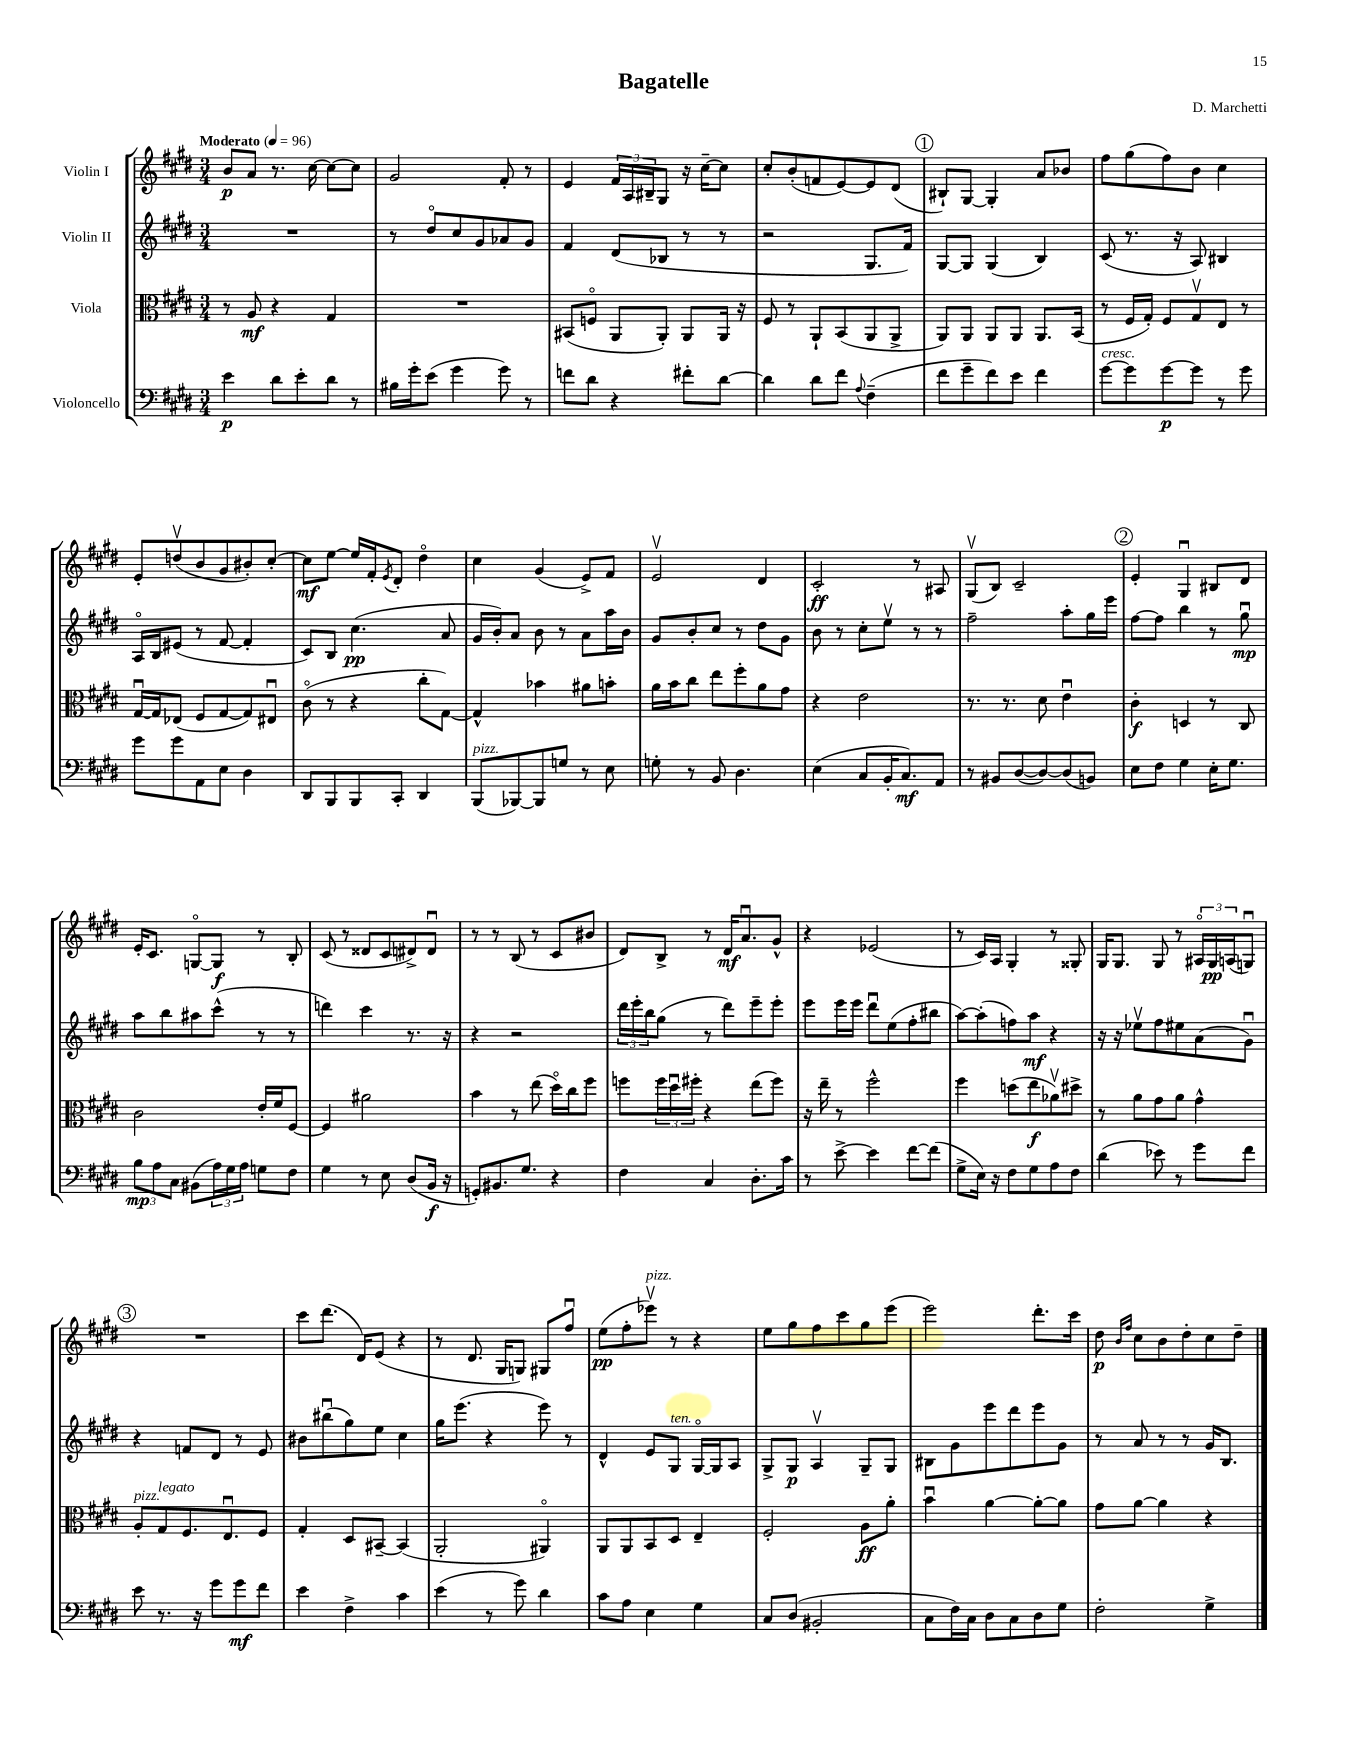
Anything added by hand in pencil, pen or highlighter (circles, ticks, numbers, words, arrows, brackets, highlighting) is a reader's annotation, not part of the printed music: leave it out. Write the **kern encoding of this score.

**kern	**dynam	**kern	**dynam	**kern	**dynam	**kern	**dynam
*part4	*part4	*part3	*part3	*part2	*part2	*part1	*part1
*staff4	*staff4	*staff3	*staff3	*staff2	*staff2	*staff1	*staff1
*I"Violoncello	*	*I"Viola	*	*I"Violin II	*	*I"Violin I	*
*clefF4	*	*clefC3	*	*clefG2	*	*clefG2	*
*k[f#c#g#d#]	*	*k[f#c#g#d#]	*	*k[f#c#g#d#]	*	*k[f#c#g#d#]	*
*M3/4	*	*M3/4	*	*M3/4	*	*M3/4	*
*MM96	*	*MM96	*	*MM96	*	*MM96	*
=1	=1	=1	=1	=1	=1	=1	=1
!	!	!	!	!	!	!LO:TX:a:B:t=Moderato	!
4e\	p	8r	.	2.r	.	8b/L	p
.	.	8A/	mf	.	.	8a/J	.
8d#\L	.	4r	.	.	.	8.r	.
8e'\	.	.	.	.	.	.	.
.	.	.	.	.	.	[16cc#\	.
8d#\J	.	4G#/	.	.	.	8cc#\L_	.
8r	.	.	.	.	.	8cc#\J]	.
=2	=2	=2	=2	=2	=2	=2	=2
16B#X\LL	.	2.r	.	8r	.	2g#/	.
16g#'\J	.	.	.	.	.	.	.
(8e\J	.	.	.	8dd#/L	.	.	.
4g#\	.	.	.	8cc#/	.	.	.
.	.	.	.	8g#/	.	.	.
8g#\)	.	.	.	8a-X/	.	8f#'/	.
8r	.	.	.	8g#/J	.	8r	.
=3	=3	=3	=3	=3	=3	=3	=3
8fn\L	.	(8BB#X/L	.	4f#/	.	4e/	.
8d#\J	.	8Fn/J	.	.	.	.	.
4r	.	8AA/L	.	(8d#/L	.	24f#/LL	.
.	.	.	.	.	.	24A/	.
.	.	.	.	.	.	24B#X~/J	.
.	.	8AA'/J)	.	8B-X/J	.	8G#/J	.
8f#X'\L	.	8AA/L	.	8r	.	16r	.
.	.	.	.	.	.	[16cc#~\KL	.
[8d#\J	.	16AA/Jk	.	8r	.	8cc#\J]	.
.	.	16r	.	.	.	.	.
=4	=4	=4	=4	=4	=4	=4	=4
4d#\]	.	8F#/	.	2r	.	8cc#'/L	.
.	.	8r	.	.	.	(8b'/	.
8d#\L	.	8AA`/L	.	.	.	8fn/	.
8f#\J	.	(8BB/	.	.	.	[8e/)	.
8qqA/	.	.	.	.	.	.	.
(4F#~\	.	8AA/	.	8.G#/L	.	8e/]	.
.	.	8AA^/J	.	.	.	(8d#/J	.
.	.	.	.	16f#/Jk)	.	.	.
!!LO:REH:place=s1:t=1
=5	=5	=5	=5	=5	=5	=5	=5
8f#\L	.	8AA/L)	.	[8G#/L	.	8B#X`/L)	.
8g#~\	.	8AA/J	.	8G#/J]	.	[8G#/J	.
8f#\)	.	8AA/L	.	(4G#/	.	4G#'/]	.
8e\J	.	8AA/J	.	.	.	.	.
4f#\	.	8.AA/L	.	4B/)	.	8a/L	.
.	.	.	.	.	.	8b-X/J	.
.	.	(16BB/Jk	.	.	.	.	.
=6	=6	=6	=6	=6	=6	=6	=6
!LO:TX:a:i:t=cresc.	!	!	!	!	!	!	!
[8g#\L	.	8r	.	(8c#/	.	8ff#\L	.
8g#\]	.	16F#/LL	.	8.r	.	(8gg#\	.
.	.	16G#'/JJ)	.	.	.	.	.
[8g#\	p	8F#/L	.	.	.	8ff#\)	.
.	.	.	.	16r	.	.	.
8g#\J]	.	8G#v/	.	8A/)	.	8b\J	.
8r	.	8E/J	.	4B#X/	.	4cc#\	.
8g#\	.	8r	.	.	.	.	.
!!LO:LB:g=z
=7	=7	=7	=7	=7	=7	=7	=7
8g#\L	.	[16G#u/LL	.	16A/LL	.	8e'/L	.
.	.	16G#/J]	.	16B/J	.	.	.
8g#\	.	(8E-X/J	.	(8e#X/J	.	(8ddnv/	.
8AA\	.	8F#/L	.	8r	.	8b/	.
8E\J	.	[8G#/	.	[8f#/	.	8g#/	.
4D#\	.	8G#/])	.	4f#'/]	.	8b#X'/)	.
.	.	8E#Xu/J	.	.	.	[8cc#'/J	.
=8	=8	=8	=8	=8	=8	=8	=8
8DD#/L	.	(8c#\	.	8c#/L)	.	8cc#\L]	mf
8BBB/	.	8r	.	8B/J	.	[8ee\J	.
8BBB/	.	4r	.	(4.cc#\	pp	16ee/LL]	.
.	.	.	.	.	.	16f#'/J	.
.	.	.	.	.	.	8qe/	.
8CC#'/J	.	.	.	.	.	8d#'/J	.
4DD#/	.	8cc#'\L	.	.	.	4dd#\	.
.	.	[8G#\J)	.	8a/	.	.	.
=9	=9	=9	=9	=9	=9	=9	=9
!LO:TX:a:i:t=pizz.	!	!	!	!	!	!	!
(8BBB/L	.	4G#^^/]	.	16g#/LL	.	4cc#\	.
.	.	.	.	16b'/J)	.	.	.
[8BBB-X/)	.	.	.	8a/J	.	.	.
8BBB-/]	.	4b-X\	.	8b\	.	(4g#/	.
8Gn/J	.	.	.	8r	.	.	.
8r	.	8a#X\L	.	8a\L	.	8e^/L)	.
8E\	.	8bn'\J	.	16aa\L	.	8f#/J	.
.	.	.	.	16b\JJ	.	.	.
=10	=10	=10	=10	=10	=10	=10	=10
8Gn'\	.	16a\LL	.	8g#/L	.	2ev/	.
.	.	16b\J	.	.	.	.	.
8r	.	8cc#\J	.	8b'/	.	.	.
8BB/	.	8ee\L	.	8cc#/J	.	.	.
4.D#\	.	8ff#'\	.	8r	.	.	.
.	.	8a\	.	8dd#\L	.	4d#/	.
.	.	8g#\J	.	8g#\J	.	.	.
=11	=11	=11	=11	=11	=11	=11	=11
(4E\	.	4r	.	8b\	.	2c#'/	ff
.	.	.	.	8r	.	.	.
8C#/L	.	2e\	.	8cc#'\L	.	.	.
16BB'/K	.	.	.	8eev\J	.	.	.
8.C#/)	mf	.	.	.	.	.	.
.	.	.	.	8r	.	8r	.
8AA/J	.	.	.	8r	.	8A#X/	.
=12	=12	=12	=12	=12	=12	=12	=12
8r	.	8.r	.	2ff#~\	.	(8G#v/L	.
8BB#X/L	.	.	.	.	.	8B/J)	.
.	.	8.r	.	.	.	.	.
([8D#/	.	.	.	.	.	2c#~/	.
8D#/_)	.	8d#\	.	.	.	.	.
(8D#/]	.	4eu\	.	8aa'\L	.	.	.
8BBn/J)	.	.	.	16gg#\L	.	.	.
.	.	.	.	16eee\JJ	.	.	.
!!LO:REH:place=s1:t=2
=13	=13	=13	=13	=13	=13	=13	=13
8E\L	.	4c#'\	f	[8ff#\L	.	4e'/	.
8F#\J	.	.	.	8ff#\J]	.	.	.
4G#\	.	4Dn/	.	4bb\	.	4G#u/	.
16E'\KL	.	8r	.	8r	.	8B#X/L	.
8.G#\J	.	.	.	.	.	.	.
.	.	8C#/	.	8gg#u\	mp	8d#/J	.
!!LO:LB:g=z
=14	=14	=14	=14	=14	=14	=14	=14
12B\L	mp	2c#\	.	8aa\L	.	16e'/KL	.
.	.	.	.	.	.	8.c#/J	.
12A\	.	.	.	.	.	.	.
.	.	.	.	8bb\	.	.	.
12C#\J	.	.	.	.	.	.	.
(8BB#X\L	.	.	.	8aa#X\	.	[8Gn/L	.
24A\L)	.	.	.	(8ccc#^^\J	.	8G/J]	f
24G#\	.	.	.	.	.	.	.
24A\JJ	.	.	.	.	.	.	.
8Gn\L	.	16e'/LL	.	8r	.	8r	.
.	.	16f#/J	.	.	.	.	.
8F#\J	.	[8F#/J	.	8r	.	8B'/	.
=15	=15	=15	=15	=15	=15	=15	=15
4G#\	.	4F#/]	.	4dddn\)	.	(8c#/	.
.	.	.	.	.	.	8r	.
8r	.	2a#X\	.	4ccc#\	.	8d##X/L	.
8E\	.	.	.	.	.	8c#/	.
(8D#/L	.	.	.	8.r	.	8d#X^/)	.
16BB/Jk	f	.	.	.	.	8d#u/J	.
16r	.	.	.	16r	.	.	.
=16	=16	=16	=16	=16	=16	=16	=16
8GGn'/L)	.	4b\	.	4r	.	8r	.
8.BB#X/	.	.	.	.	.	8r	.
.	.	8r	.	2r	.	(8B/	.
8.G#/J	.	.	.	.	.	.	.
.	.	(8ee\	.	.	.	8r	.
4r	.	16dd#\LL)	.	.	.	8c#/L	.
.	.	16cc#\J	.	.	.	.	.
.	.	8ff#\J	.	.	.	8b#X/J	.
=17	=17	=17	=17	=17	=17	=17	=17
4F#\	.	8ffn\L	.	24ddd#\LL	.	8d#/L)	.
.	.	.	.	24eee'\	.	.	.
.	.	.	.	24bb\J	.	.	.
.	.	24ff\L	.	(8gg#\J	.	8B^/J	.
.	.	24dd#u\	.	.	.	.	.
.	.	24ff#X'\JJ	.	.	.	.	.
4C#/	.	4r	.	8r	.	8r	.
.	.	.	.	8ddd#\L)	.	16d#/KL	mf
.	.	.	.	.	.	8.au/	.
8.D#'\L	.	(8ee\L	.	8eee~\	.	.	.
.	.	8ff#\J)	.	8eee'\J	.	8g#^^/J	.
16c#\Jk	.	.	.	.	.	.	.
=18	=18	=18	=18	=18	=18	=18	=18
8r	.	16r	.	8eee\L	.	4r	.
.	.	16ee~\	.	.	.	.	.
[8e^\	.	8r	.	16eee\L	.	.	.
.	.	.	.	16eee\JJ	.	.	.
4e\]	.	2ff#^^\	.	8ddd#u\L	.	(2e-X/	.
.	.	.	.	(8ee\	.	.	.
[8f#\L	.	.	.	8ff#'\	.	.	.
(8f#\J]	.	.	.	8bb#X\J	.	.	.
=19	=19	=19	=19	=19	=19	=19	=19
8G#^\L	.	4ff#\	.	[8aa\L)	.	8r	.
16E\Jk)	.	.	.	(8aa'\]	.	16c#/LL)	.
16r	.	.	.	.	.	16A/JJ	.
8F#\L	.	(8ddn\L	.	8ffn\)	.	4G#'/	.
8G#\	.	8ee\	f	8aa\J	mf	.	.
8A\	.	8a-Xv\)	.	4r	.	8r	.
8F#\J	.	8dd#X^\J	.	.	.	8G##X'/	.
=20	=20	=20	=20	=20	=20	=20	=20
(4d#\	.	8r	.	16r	.	16G#/KL	.
.	.	.	.	16r	.	8.G#/J	.
.	.	8a\L	.	8ee-Xv\L	.	.	.
8e-X\)	.	8g#\	.	8ff#\	.	8G#/	.
8r	.	8a\J	.	8ee#X\	.	8r	.
8g#\L	.	4g#^^\	.	(8a\	.	24A#X/LL	.
.	.	.	.	.	.	24G#/	pp
.	.	.	.	.	.	(24An/J	.
8f#\J	.	.	.	8g#u\J)	.	8Gnu/J)	.
!!LO:LB:g=z
!!LO:REH:place=s1:t=3
=21	=21	=21	=21	=21	=21	=21	=21
!	!	!LO:TX:a:i:t=pizz.	!	!	!	!	!
8e\	.	8A'/L	.	4r	.	2.r	.
!	!	!LO:TX:a:i:t=legato	!	!	!	!	!
8.r	.	8G#/	.	.	.	.	.
.	.	8.F#/	.	8fn/L	.	.	.
16r	.	.	.	.	.	.	.
8g#\L	.	.	.	8d#/J	.	.	.
.	.	8.Eu/	.	.	.	.	.
8g#\	mf	.	.	8r	.	.	.
8f#\J	.	8F#/J	.	8e/	.	.	.
=22	=22	=22	=22	=22	=22	=22	=22
4e\	.	4G#'/	.	8b#X\L	.	8ccc#\L	.
.	.	.	.	(8bb#Xu\	.	(8.ddd#\J	.
4F#^\	.	8D#/L	.	8gg#\)	.	.	.
.	.	.	.	.	.	16d#/KL)	.
.	.	[8BB#X~/J	.	8ee\J	.	(8e/J	.
4c#\	.	(4BB#/]	.	4cc#\	.	4r	.
=23	=23	=23	=23	=23	=23	=23	=23
(4e\	.	2AA'/	.	16gg#\KL	.	8r	.
.	.	.	.	(8.eee\J	.	.	.
.	.	.	.	.	.	8.d#/	.
8r	.	.	.	4r	.	.	.
.	.	.	.	.	.	16G#/KL	.
8g#\)	.	.	.	.	.	8Gn/J)	.
4d#\	.	4AA#X/)	.	8eee\)	.	8G#X/L	.
.	.	.	.	8r	.	8ff#u/J	.
=24	=24	=24	=24	=24	=24	=24	=24
8c#\L	.	8AA/L	.	4d#^^/	.	(8ee\L	pp
8A\J	.	8AA/	.	.	.	8ff#'\	.
!	!	!	!	!	!	!LO:TX:a:i:t=pizz.	!
4E\	.	8BB/	.	8e/L	.	8eee-Xv\J)	.
!	!	!	!	!LO:TX:a:i:t=ten.	!	!	!
.	.	8D#/J	.	8G#/J	.	8r	.
4G#\	.	4E~/	.	[16G#/LL	.	4r	.
.	.	.	.	16G#/J]	.	.	.
.	.	.	.	8A/J	.	.	.
=25	=25	=25	=25	=25	=25	=25	=25
8C#/L	.	2F#'/	.	8G#^/L	.	8ee\L	.
(8D#/J	.	.	.	8G#/J	p	8gg#\	.
2BB#X'/	.	.	.	4Av/	.	8ff#\	.
.	.	.	.	.	.	8ccc#\	.
.	.	8A\L	ff	8G#~/L	.	8gg#\	.
.	.	8a'\J	.	8G#/J	.	(8eee\J	.
=26	=26	=26	=26	=26	=26	=26	=26
8C#\L	.	4bu\	.	8B#X\L	.	2eee\)	.
16F#\L)	.	.	.	8g#\	.	.	.
16C#\JJ	.	.	.	.	.	.	.
8D#\L	.	[4a\	.	8eee\	.	.	.
8C#\	.	.	.	8ddd#\	.	.	.
8D#\	.	8a'\L_	.	8eee\	.	8.ddd#'\L	.
8G#\J	.	8a\J]	.	8g#\J	.	.	.
.	.	.	.	.	.	16ccc#\Jk	.
=27	=27	=27	=27	=27	=27	=27	=27
2F#'\	.	8g#\L	.	8r	.	8dd#\	p
.	.	.	.	.	.	16qqb/LL	.
.	.	.	.	.	.	16qqff#/JJ	.
.	.	[8a\J	.	8a/	.	8cc#\L	.
.	.	4a\]	.	8r	.	8b\	.
.	.	.	.	8r	.	8dd#'\	.
4G#^\	.	4r	.	16g#/KL	.	8cc#\	.
.	.	.	.	8.B/J	.	.	.
.	.	.	.	.	.	8dd#~\J	.
==	==	==	==	==	==	==	==
*-	*-	*-	*-	*-	*-	*-	*-
